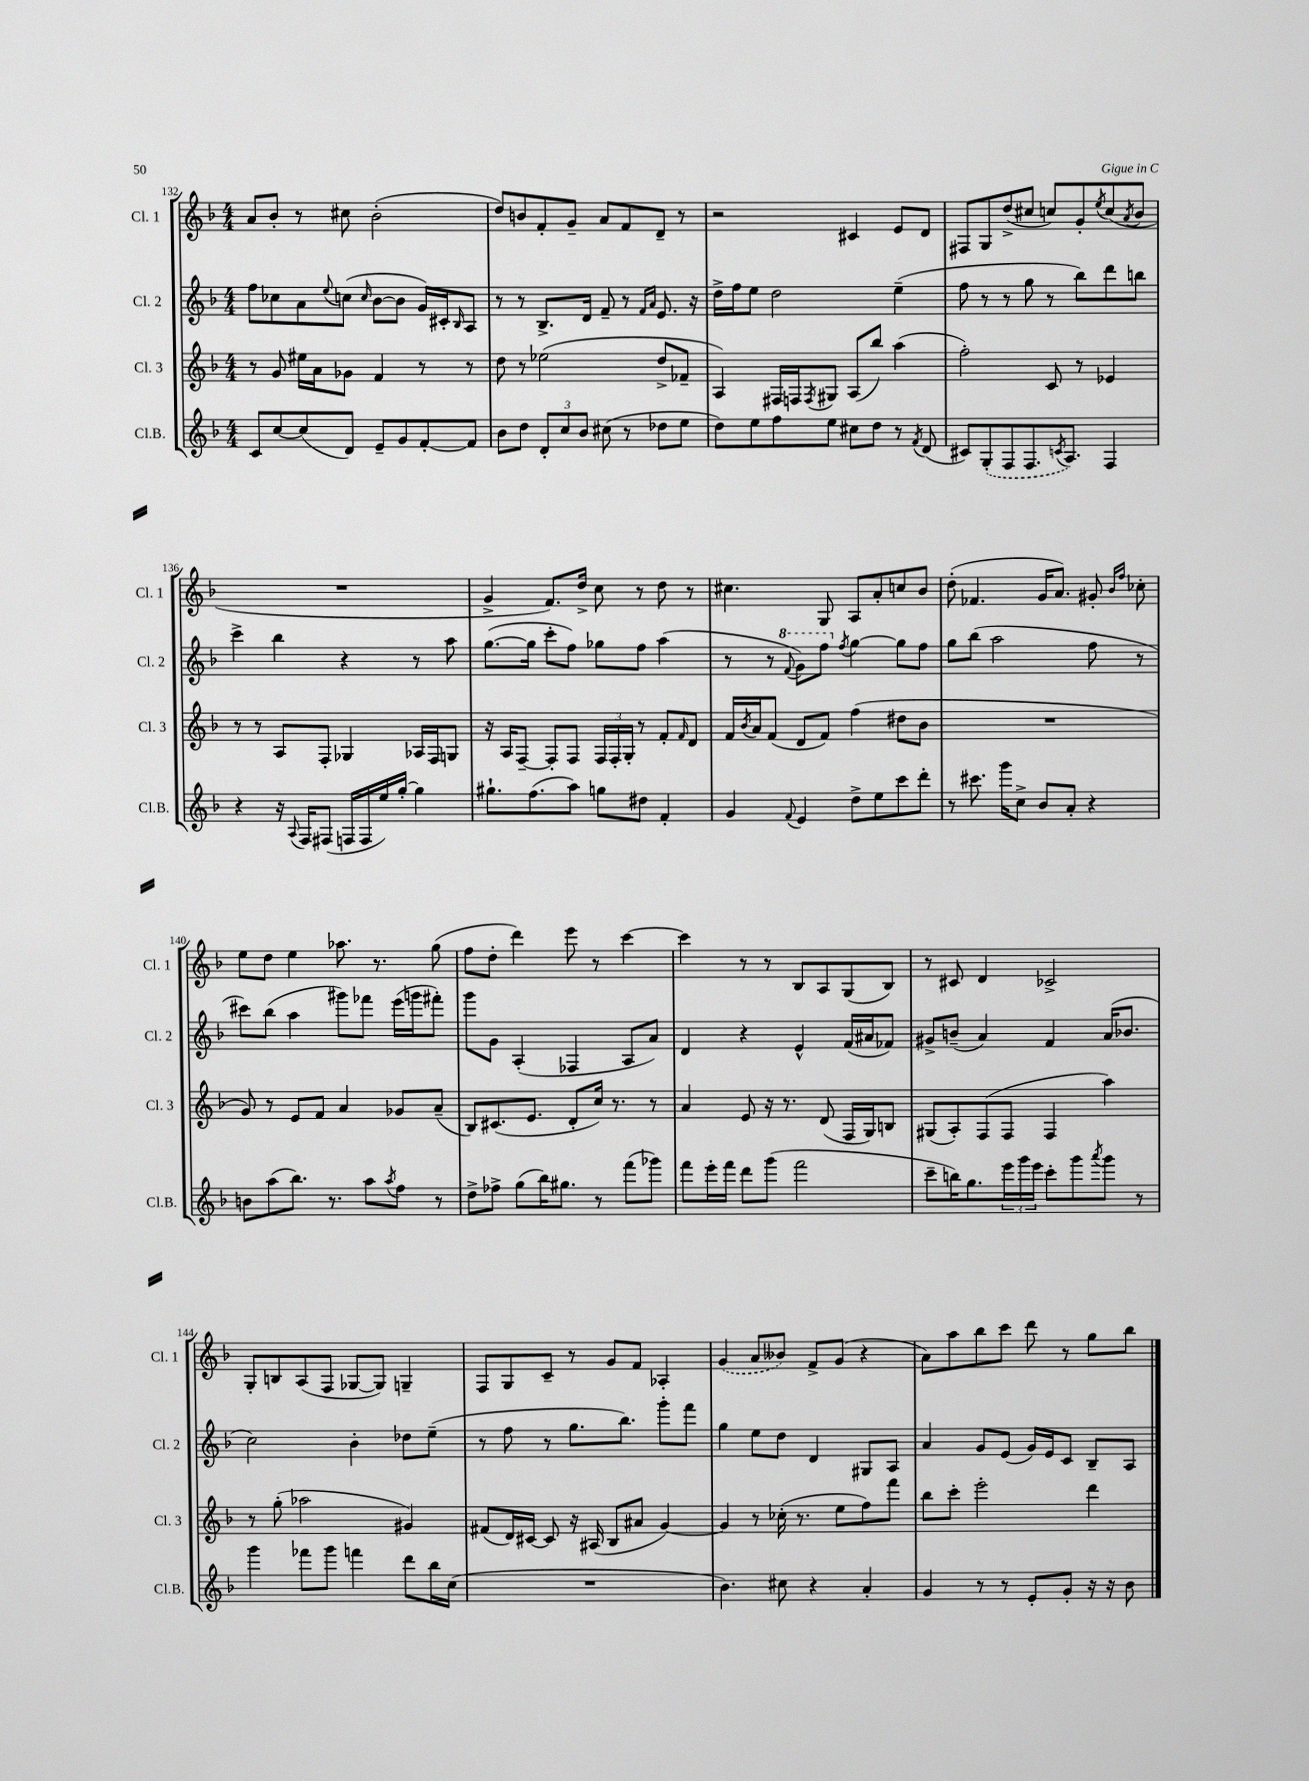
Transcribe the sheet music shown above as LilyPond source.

<<
\new StaffGroup <<
\new Staff = "s0" \with { instrumentName = "Cl. 1" shortInstrumentName = "Cl. 1" } {
    \clef treble \key f \major \numericTimeSignature \time 4/4
    a'8 bes'8-. r8 cis''8 bes'2-.( |
    d''8) b'8 f'8-. g'8-- a'8 f'8 d'8-- r8 |
    r2 cis'4 e'8 d'8 |
    fis8 g8 d''8->( cis''8 c''8) g'8-. \acciaccatura { e''8 } c''8( \acciaccatura { a'8 } bes'8 |
    R1 |
    g'4-> f'8.) d''16-> c''8 r8 d''8 r8 |
    cis''4. g8 a8 a'8-. c''8 bes'8 |
    d''8-.( fes'4. g'16 a'8.) gis'8-. \grace { bes'16 f''16 } ces''8-. |
    e''8 d''8 e''4 aes''8. r8. g''8( |
    f''8 d''8-. d'''4) e'''8 r8 c'''4~ |
    c'''4 r8 r8 bes8 a8 g8( bes8) |
    r8 cis'8 d'4 ces'2-> |
    g8-. b8 a8( f8 ges8~ ges8) g4-- |
    f8 g8 c'8-- r8 g'8 f'8 aes4-. |
    \once \slurDashed g'4( a'8 beses'8) f'8-> g'8( r4 |
    a'8) a''8 bes''8 c'''8 d'''8 r8 g''8 bes''8 \bar "|." |
}
\new Staff = "s1" \with { instrumentName = "Cl. 2" shortInstrumentName = "Cl. 2" } {
    \clef treble \key f \major \numericTimeSignature \time 4/4
    f''8 ces''8 a'8 \appoggiatura { e''8 } c''8( \grace { c''16 } bes'8~ bes'8 g'16) cis'16-. \grace { bes16 } a8 |
    r8 r8 bes8.-> d'16 f'8-- r8 \grace { f'16 a'16 } e'8. r16 |
    d''16-> f''16 e''8 d''2 e''4--( |
    f''8 r8 r8 g''8 r8 bes''8) d'''8 b''8 |
    c'''4-> bes''4 r4 r8 a''8 |
    g''8.~( g''16 c'''8-. f''8) ges''8 f''8 a''4( |
    r8 r8 \ottava #1 \appoggiatura { f''8 } g''8) f'''8 \ottava #0 \acciaccatura { f''8 } g''4~ g''8 f''8 |
    g''8 bes''8( a''2 f''8 r8 |
    cis'''8) bes''8( a''4 gis'''8) fes'''8 e'''16( g'''16 fis'''8-.) |
    g'''8 g'8 a4-.( fes4 a8 a'8) |
    d'4 r4 e'4-^ f'16( ais'16 fes'8) |
    gis'8-> b'8--( a'4) f'4 a'16( bes'8. |
    c''2) bes'4-. des''8 e''8--( |
    r8 f''8 r8 g''8. bes''8.) g'''8-. f'''8 |
    g''4 e''8 d''8 d'4 gis8 a8 |
    a'4 g'8 e'8( g'16) e'16 c'8 bes8-- a8 \bar "|." |
}
\new Staff = "s2" \with { instrumentName = "Cl. 3" shortInstrumentName = "Cl. 3" } {
    \clef treble \key f \major \numericTimeSignature \time 4/4
    r8 g'8 eis''16 a'16 ges'8 f'4 r8 r8 |
    d''8 r8 ees''2( d''8-> fes'8-- |
    a4) fis16 f16 \acciaccatura { f8 } gis8 a8( bes''8) a''4( |
    f''2-.) c'8 r8 ees'4 |
    r8 r8 a8 f8-. ges4 aes16 f16 g8 |
    r16 a16 f8~-- f8-. f8 \tuplet 3/2 { f16 f16-. g16-. } r8 f'8-. \grace { f'16 } d'8 |
    f'16 \acciaccatura { bes'8 } a'16 f'8( d'8 f'8) f''4( dis''8 bes'8 |
    R1 |
    g'8) r8 e'8 f'8 a'4 ges'8 a'8--( |
    bes8) cis'8.( e'8. d'8-. c''16) r8. r8 |
    a'4 e'8 r16 r8. d'8( f16 g16) b8 |
    gis8( a8-.) f8( f8 f4 a''4) |
    r8 g''8-.( aes''2 gis'4) |
    fis'8( d'16) cis'16~ cis'8 r16 ais16( bes8 ais'8 g'4~) |
    g'4 r8 ces''16-.( r8. e''8 f''8) f'''8 |
    bes''8 c'''8-. e'''2-. d'''4 \bar "|." |
}
\new Staff = "s3" \with { instrumentName = "Cl.B." shortInstrumentName = "Cl.B." } {
    \clef treble \key f \major \numericTimeSignature \time 4/4
    c'8 c''8~ c''8( d'8) e'8-- g'8 f'8~-. f'8 |
    bes'8 d''8 \tuplet 3/2 { d'8-. c''8 bes'8 } cis''8( r8 des''8 e''8 |
    d''8) e''8 f''8 e''8 cis''8 d''8 r8 \acciaccatura { f'8 } d'8( |
    cis'8) \once \slurDashed g8-.( f8 f8. \acciaccatura { c'8 } a8.) f4 |
    r4 r16 \appoggiatura { a8 } f16 fis8( f16 f16 e''16) g''16~-. g''4 |
    gis''8.-! f''8.( a''8) g''8 dis''8 f'4-. |
    g'4 \appoggiatura { f'8 } e'4 d''8-> e''8 c'''8 d'''8-. |
    r8 cis'''8. g'''16 c''8-> bes'8 a'8-. r4 |
    b'8 a''8( bes''8.) r8. a''8 \acciaccatura { a''8 } f''8 r8 |
    d''8-> fes''8-> g''8( bes''16) gis''8. r8 f'''8( ges'''8) |
    f'''8 e'''16-. f'''16 d'''8 g'''8( f'''2 |
    c'''8-- b''16) g''8. \tuplet 3/2 { e'''16 g'''16 e'''16 } c'''8-. g'''8 \acciaccatura { a'''8 } g'''8 r8 |
    g'''4 fes'''8 g'''8 f'''4 d'''8 bes''16 c''16( |
    R1 |
    bes'4.) cis''8 r4 a'4-. |
    g'4 r8 r8 e'8-. g'8-. r16 r16 bes'8 \bar "|." |
}
>>
>>
\layout { \context { \Score currentBarNumber = #132 } }
